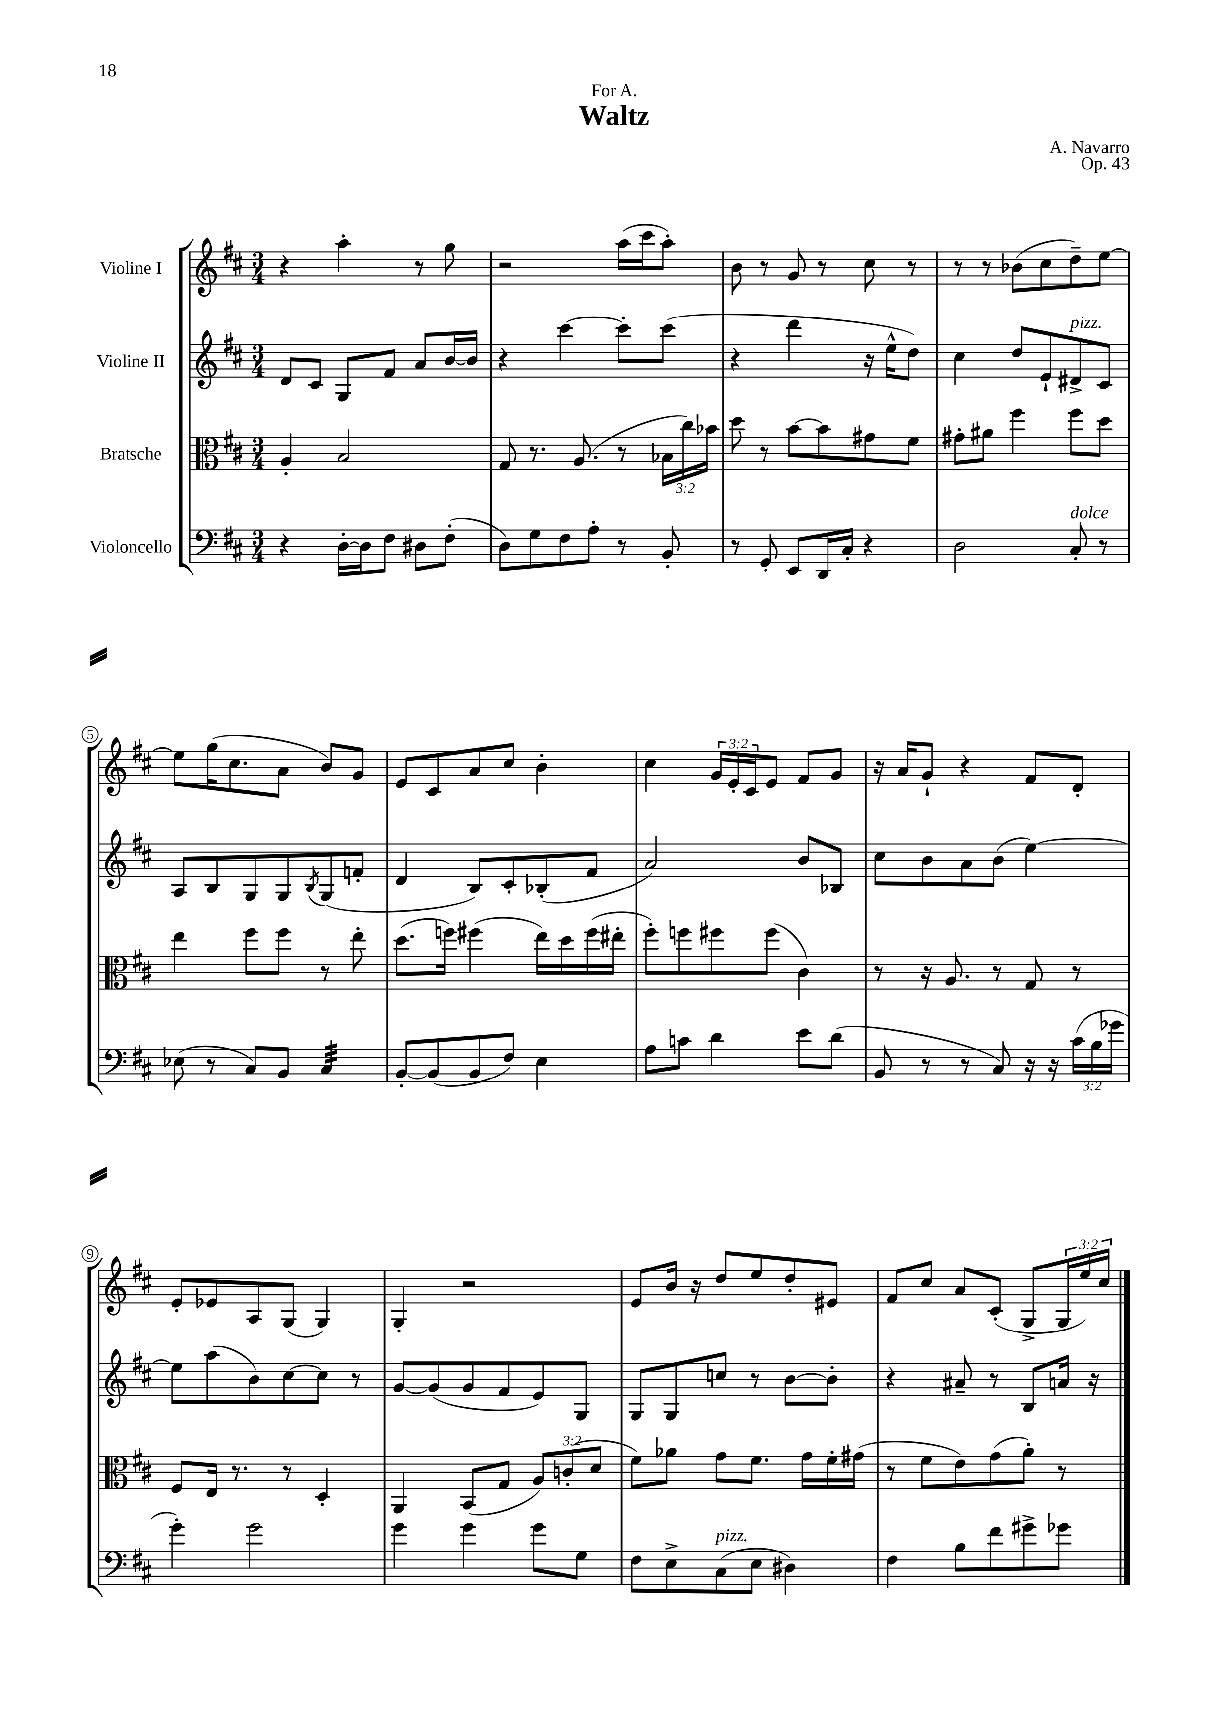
\header { title = "Waltz" composer = "A. Navarro" dedication = "For A." opus = "Op. 43" }
<<
\new StaffGroup <<
\new Staff = "s0" \with { instrumentName = "Violine I" } {
    \clef treble \key d \major \numericTimeSignature \time 3/4 \override Staff.TupletNumber.text = #tuplet-number::calc-fraction-text
    r4 a''4-. r8 g''8 |
    r2 a''16( cis'''16 a''8-.) |
    b'8 r8 g'8 r8 cis''8 r8 |
    r8 r8 bes'8( cis''8 d''8--) e''8~ |
    e''8 g''16( cis''8. a'8 b'8) g'8 |
    e'8 cis'8 a'8 cis''8 b'4-. |
    cis''4 \tuplet 3/2 { g'16 e'16-. cis'16 } e'8 fis'8 g'8 |
    r16 a'16 g'8-! r4 fis'8 d'8-. |
    e'8-. ees'8 a8 g8( g4) |
    g4-. r2 |
    e'8 b'16 r16 d''8 e''8 d''8-. eis'8 |
    fis'8 cis''8 a'8 cis'8-.( g8-> \tuplet 3/2 { g16 e''16) cis''16 } \bar "|." |
}
\new Staff = "s1" \with { instrumentName = "Violine II" } {
    \clef treble \key d \major \numericTimeSignature \time 3/4
    d'8 cis'8 g8 fis'8 a'8 b'16~ b'16 |
    r4 cis'''4~ cis'''8-. cis'''8( |
    r4 d'''4 r16 e''16-^ d''8) |
    cis''4 d''8 e'8-! dis'8->^\markup { \italic "pizz." } cis'8 |
    a8 b8 g8 g8 \acciaccatura { b8 } g8( f'8-. |
    d'4 b8) cis'8-. bes8-.( fis'8 |
    a'2) b'8 bes8 |
    cis''8 b'8 a'8 b'8( e''4~) |
    e''8 a''8( b'8) cis''8~ cis''8 r8 |
    g'8~ g'8( g'8 fis'8 e'8) g8 |
    g8 g8 c''8 r8 b'8~ b'8-. |
    r4 ais'8-- r8 b8 a'16 r16 \bar "|." |
}
\new Staff = "s2" \with { instrumentName = "Bratsche" } {
    \clef alto \key d \major \numericTimeSignature \time 3/4 \override Staff.TupletNumber.text = #tuplet-number::calc-fraction-text
    a4-. b2 |
    g8 r8. a8.( r8 \tuplet 3/2 { bes16 cis''16) bes'16 } |
    d''8 r8 b'8~ b'8 gis'8 fis'8 |
    gis'8-. ais'8 fis''4 fis''8 d''8 |
    e''4 fis''8 fis''8 r8 e''8-. |
    d''8.( f''16) fis''4( e''16) d''16 fis''16( eis''16-. |
    fis''8-.) f''8 fis''8 fis''8( cis'4) |
    r8 r16 a8. r8 g8 r8 |
    fis8 e16 r8. r8 d4-. |
    a,4 b,8( g8 \tuplet 3/2 { a8) c'8-.( d'8 } |
    fis'8) aes'8 g'8 fis'8. g'16 fis'16-. gis'16( |
    r8 fis'8 e'8) g'8( a'8-.) r8 \bar "|." |
}
\new Staff = "s3" \with { instrumentName = "Violoncello" } {
    \clef bass \key d \major \numericTimeSignature \time 3/4 \override Staff.TupletNumber.text = #tuplet-number::calc-fraction-text
    r4 d16~-. d16 fis8 dis8 fis8-.( |
    d8) g8 fis8 a8-. r8 b,8-. |
    r8 g,8-. e,8 d,16 cis16-. r4 |
    d2 cis8-.^\markup { \italic "dolce" } r8 |
    ees8( r8 cis8) b,8 cis4:32 |
    b,8~-. b,8( b,8 fis8) e4 |
    a8 c'8 d'4 e'8 d'8( |
    b,8 r8 r8 cis8) r16 r16 \tuplet 3/2 { cis'16( b16 ges'16 } |
    g'4-.) g'2 |
    g'4 g'4 g'8 g8 |
    fis8 e8-> cis8^\markup { \italic "pizz." }( e8 dis4) |
    fis4 b8 fis'8 gis'8-> ges'8 \bar "|." |
}
>>
>>
\layout { \context { \Score \override BarNumber.stencil = #(make-stencil-circler 0.1 0.3 ly:text-interface::print) } }
